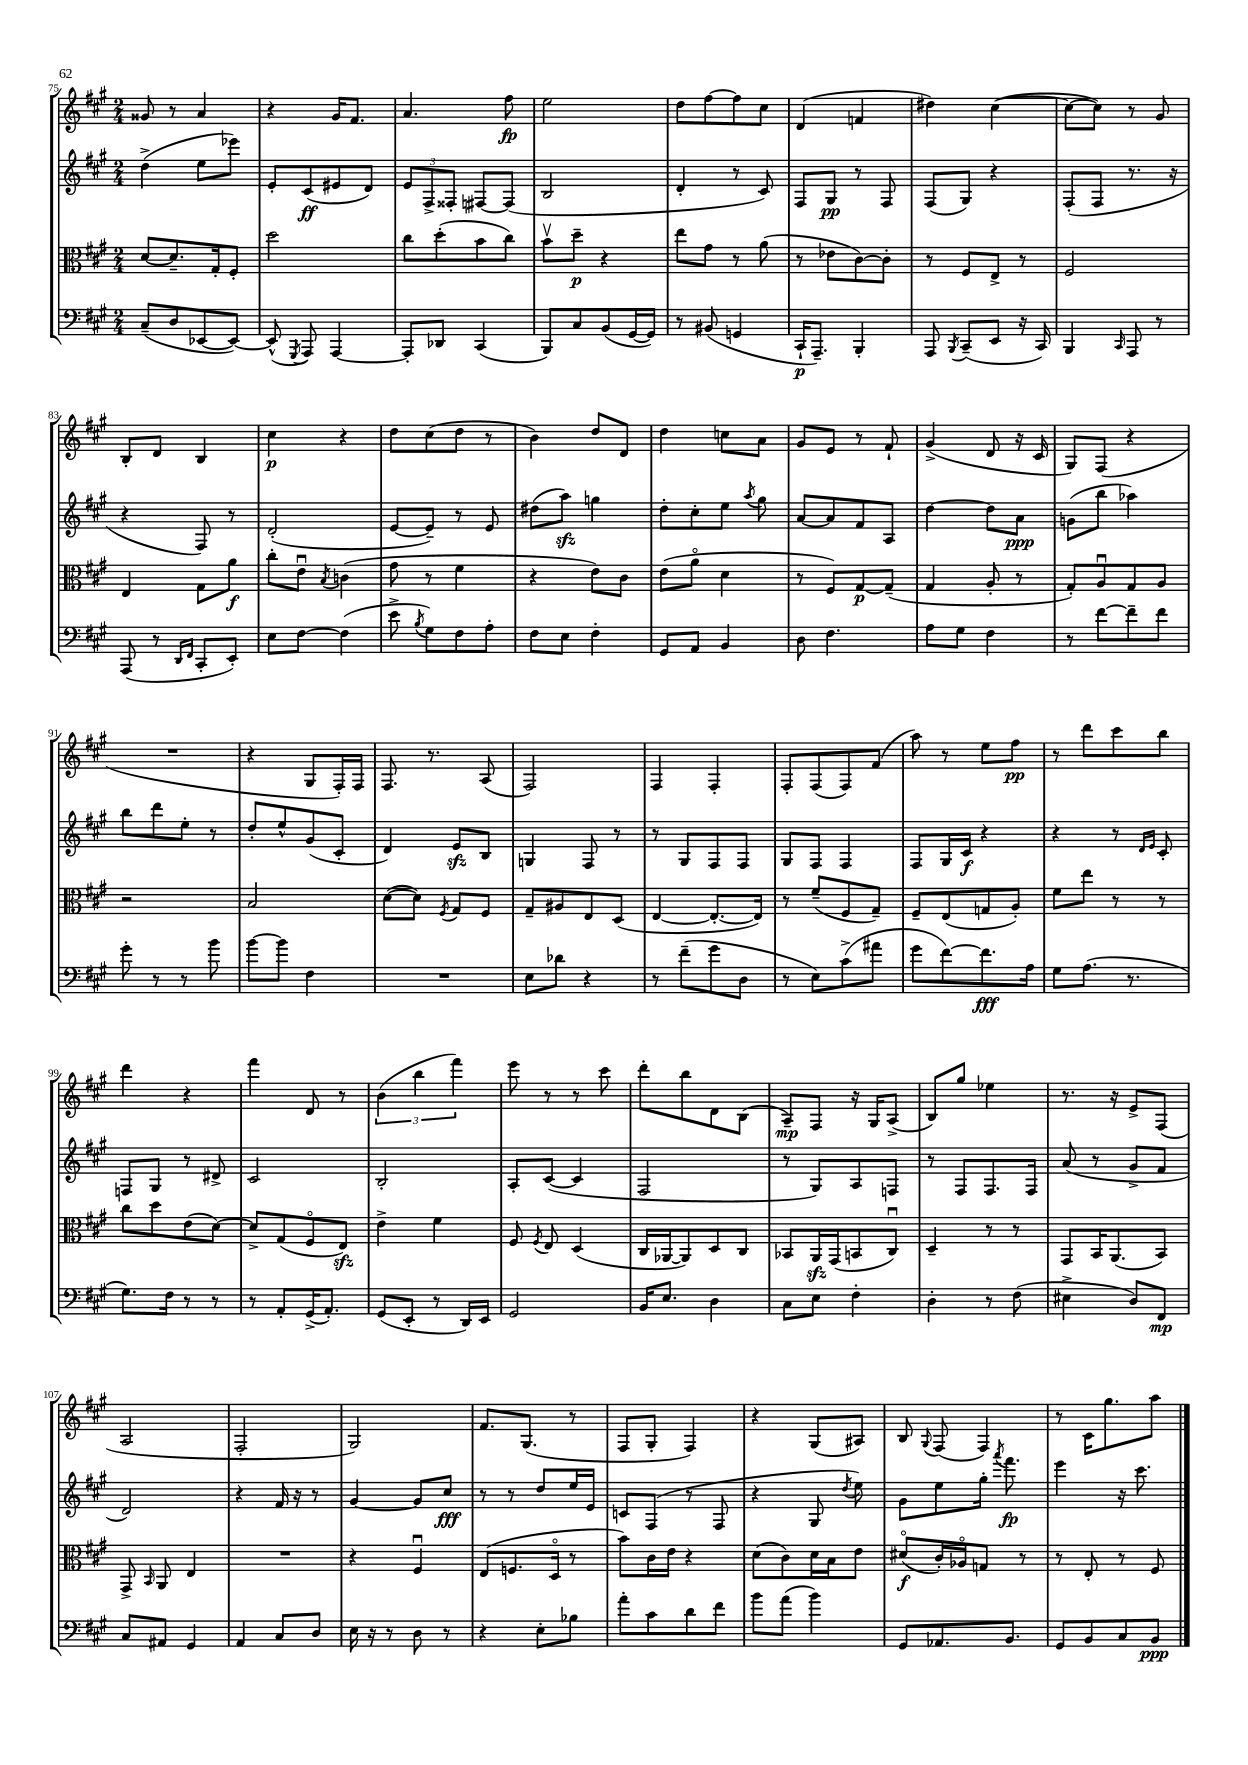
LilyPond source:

<<
\new StaffGroup <<
\new Staff = "s0" {
    \clef treble \key a \major \numericTimeSignature \time 2/4
    \autoBeamOff gisis'8 r8 a'4 |
    r4 gis'16[ fis'8.] |
    a'4. fis''8\fp |
    e''2 |
    d''8[ fis''8~ fis''8 cis''8] |
    d'4( f'4 |
    dis''4) cis''4~( |
    cis''8[~ cis''8]) r8 gis'8 |
    b8[-. d'8] b4 |
    cis''4\p r4 |
    d''8[ cis''8( d''8] r8 |
    b'4) d''8[ d'8] |
    d''4 c''8[ a'8] |
    gis'8[ e'8] r8 fis'8-! |
    gis'4->( d'8 r16 cis'16 |
    gis8[) fis8]( r4 |
    R2 |
    r4 gis8[ fis16-.) fis16] |
    fis8. r8. a8( |
    fis2) |
    fis4 fis4-. |
    fis8[-. fis8( fis8) fis'8]( |
    a''8) r8 e''8[ fis''8]\pp |
    r8 d'''8[ cis'''8 b''8] |
    d'''4 r4 |
    fis'''4 d'8 r8 |
    \tuplet 3/2 { b'4( b''4 fis'''4) } |
    e'''8 r8 r8 cis'''8 |
    d'''8[-. b''8 d'8 b8]( |
    a8[--\mp) fis8] r16 gis16[ a8]->( |
    b8[) gis''8] ees''4 |
    r8. r16 e'8[-> fis8]( |
    a2 |
    fis2-. |
    gis2) |
    fis'8.[ gis8.]( r8 |
    fis8[ gis8]-. fis4) |
    r4 gis8[( ais8]) |
    b8 \appoggiatura { gis8 } fis8( fis4) |
    r8 cis'16[ gis''8. a''8] \bar "|." |
}
\new Staff = "s1" {
    \clef treble \key a \major \numericTimeSignature \time 2/4
    \autoBeamOff d''4->( e''8[ ees'''8]) |
    e'8[-. cis'8\ff( eis'8 d'8]) |
    \tuplet 3/2 { e'8[ fis8-> fisis8]-. } fis8[~ fis8]( |
    b2 |
    d'4-. r8 cis'8) |
    fis8[ gis8]\pp r8 fis8 |
    fis8[( gis8]) r4 |
    fis8[-.( fis8] r8. r16 |
    r4 fis8) r8 |
    d'2-.( |
    e'8[~ e'8]--) r8 e'8 |
    dis''8[( a''8]\sfz) g''4 |
    d''8[-. cis''8-. e''8] \acciaccatura { a''8 } gis''8 |
    a'8[~ a'8 fis'8 a8] |
    d''4~ d''8[ a'8]\ppp |
    g'8[( b''8] aes''4) |
    b''8[ d'''8 e''8]-. r8 |
    d''8[-. e''8-^ gis'8( cis'8]-. |
    d'4) e'8[\sfz b8] |
    g4 fis8 r8 |
    r8 gis8[ fis8 fis8] |
    gis8[ fis8] fis4 |
    fis8[ gis16 cis'16]\f r4 |
    r4 r8 \grace { d'16[ e'16] } cis'8-. |
    f8[ gis8] r8 dis'8-> |
    cis'2 |
    b2-. |
    a8[-. cis'8]~( cis'4 |
    fis2 |
    r8 gis8[) a8 f8] |
    r8 fis8[ fis8. fis16] |
    a'8( r8 gis'8[-> fis'8] |
    d'2) |
    r4 fis'16 r16 r8 |
    gis'4~ gis'8[ cis''8]\fff |
    r8 r8 d''8[ e''16 e'16] |
    c'8[ fis8]( r8 fis8 |
    r4 gis8 \acciaccatura { d''8 } e''8) |
    gis'8[ e''8 gis''16]-. \acciaccatura { a'''8 } fis'''8.\fp |
    e'''4 r16 cis'''8. \bar "|." |
}
\new Staff = "s2" {
    \clef alto \key a \major \numericTimeSignature \time 2/4
    \autoBeamOff d'8[~ d'8.-- gis16-. fis8]-. |
    d''2 |
    cis''8[ d''8-.( b'8 cis''8]) |
    b'8[\upbow d''8]--\p r4 |
    e''8[ gis'8] r8 a'8( |
    r8 ees'8[ cis'8~) cis'8]-. |
    r8 fis8[ e8]-> r8 |
    fis2 |
    e4 gis8[ a'8]\f |
    cis''8[-. e'8]\downbow \acciaccatura { b8 } c'4( |
    gis'8 r8 fis'4 |
    r4 e'8[) cis'8] |
    e'8[( a'8]\flageolet d'4 |
    r8 fis8[) gis8~\p gis8]--( |
    gis4 a8-. r8 |
    gis8[-.) a8\downbow gis8 a8] |
    r2 |
    b2 |
    d'8[~( d'8]) \acciaccatura { fis8 } gis8[ fis8] |
    gis8[-- ais8 e8 d8]( |
    e4~ e8.[~-. e16]) |
    r8 fis'8[--( fis8 gis8]--) |
    fis8[-- e8( g8 a8]-.) |
    fis'8[ e''8] r8 r8 |
    cis''8[ d''8 e'8( d'8]~) |
    d'8[-> gis8( fis8\flageolet e8]\sfz) |
    e'4-> fis'4 |
    fis8 \acciaccatura { fis8 } e8 d4( |
    cis16[ aes,16~ aes,8) d8 cis8] |
    bes,8[ a,16\sfz gis,16( b,8 cis8]\downbow) |
    d4-- r8 r8 |
    gis,8[ b,16 a,8.( b,8]) |
    gis,8-> \grace { b,16 } a,8 e4 |
    R2 |
    r4 fis4\downbow |
    e8[( f8. d16]\flageolet r8 |
    b'8[) cis'16 e'16] r4 |
    d'8[( cis'8) d'16 b16 e'8] |
    dis'8[\flageolet\f( cis'16-.) aes16\flageolet g8] r8 |
    r8 e8-. r8 fis8 \bar "|." |
}
\new Staff = "s3" {
    \clef bass \key a \major \numericTimeSignature \time 2/4
    \autoBeamOff cis8[--( d8 ees,8~ ees,8]~) |
    ees,8-^( \acciaccatura { gis,,8 } a,,8) a,,4~ |
    a,,8[-. des,8] cis,4( |
    b,,8[) cis8 b,8( gis,16~ gis,16]) |
    r8 bis,8( g,4 |
    cis,16[-!\p a,,8.]--) b,,4-. |
    a,,8 \acciaccatura { b,,8 } cis,8[--( e,8] r16 cis,16) |
    b,,4 \grace { cis,16 } a,,8 r8 |
    a,,8( r8 \grace { d,16[ fis,16] } cis,8[-. e,8]-.) |
    e8[ fis8]~ fis4( |
    e'8-> \acciaccatura { b8 } gis8[) fis8 a8]-. |
    fis8[ e8] fis4-. |
    gis,8[ a,8] b,4 |
    d8 fis4. |
    a8[ gis8] fis4 |
    r8 fis'8[~ fis'8-- fis'8] |
    gis'8-. r8 r8 b'8 |
    b'8[~ b'8] fis4 |
    R2 |
    e8[ des'8] r4 |
    r8 fis'8[--( gis'8 d8] |
    r8 e8[) cis'8->( ais'8] |
    gis'8[ fis'8~) fis'8.\fff a16] |
    gis8[ a8.]( r8. |
    gis8.[) fis16] r8 r8 |
    r8 a,8[-. gis,16->( a,8.]-.) |
    gis,8[( e,8]-. r8 d,16[) e,16] |
    gis,2 |
    b,16[ e8.] d4 |
    cis8[ e8] fis4-. |
    d4-. r8 fis8( |
    eis4-> d8[) fis,8]\mp |
    cis8[ ais,8] gis,4 |
    a,4 cis8[ d8] |
    e16 r16 r8 d8 r8 |
    r4 e8[-. bes8] |
    a'8[-. cis'8 d'8 fis'8] |
    b'8[ a'8]( b'4) |
    gis,8[ aes,8. b,8.] |
    gis,8[ b,8 cis8 b,8]\ppp \bar "|." |
}
>>
>>
\layout { \context { \Score currentBarNumber = #75 } }
